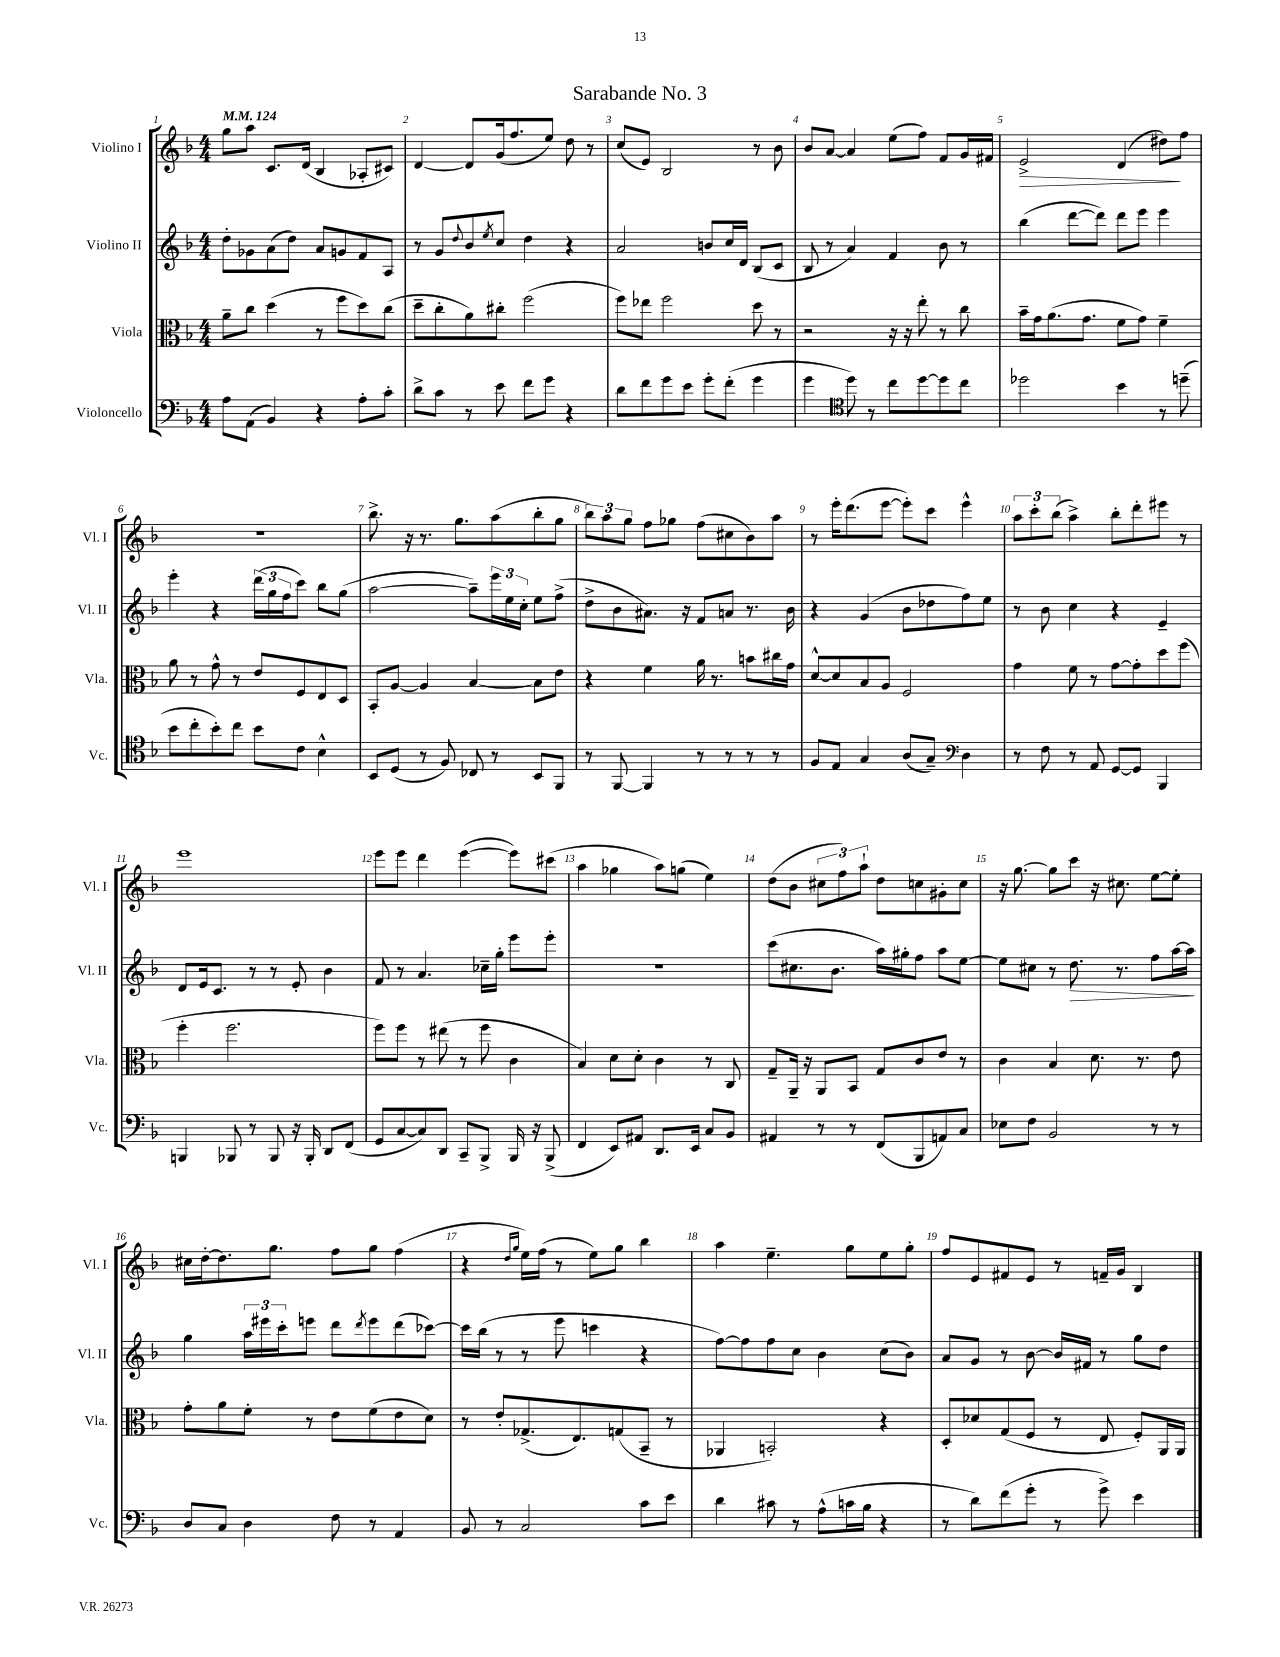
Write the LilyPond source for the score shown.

\header { title = "Sarabande No. 3" }
<<
\new StaffGroup <<
\new Staff = "s0" \with { instrumentName = "Violino I" shortInstrumentName = "Vl. I" } {
    \clef treble \key f \major \numericTimeSignature \time 4/4 \tempo 4 = 124
    g''8 a''8 c'8. d'16( bes4 aes8-. cis'8) |
    d'4~ d'8 g'16( f''8. e''8) d''8 r8 |
    c''8( e'8) bes2 r8 bes'8 |
    bes'8 a'8~ a'4 e''8( f''8) f'8 g'16 fis'16 |
    e'2->\> d'4( dis''8\!) f''8 |
    r1 |
    bes''8.-> r16 r8. g''8. a''8( bes''8-. g''8 |
    \tuplet 3/2 { bes''8) a''8 g''8 } f''8 ges''8 f''8( cis''8 bes'8) a''8 |
    r8 e'''16-. d'''8.( e'''8~ e'''8-.) c'''8 e'''4-^ |
    \tuplet 3/2 { a''8 c'''8-. bes''8( } a''4->) bes''8-. d'''8-. eis'''8 r8 |
    e'''1 |
    e'''8 e'''8 d'''4 e'''4~( e'''8) cis'''8( |
    a''4 ges''4 a''8) g''8( e''4) |
    d''8( bes'8 \tuplet 3/2 { cis''8 f''8) a''8-! } d''8 c''8 gis'8-. c''8 |
    r16 g''8.~ g''8 c'''8 r16 cis''8. e''8~ e''8-. |
    cis''16 d''16~-. d''8. g''8. f''8 g''8 f''4( |
    r4 \grace { d''16 g''16 } e''16) f''16( r8 e''8) g''8 bes''4 |
    a''4 e''4.-- g''8 e''8 g''8-. |
    f''8 e'8 fis'8 e'8 r8 f'16-- g'16 bes4 \bar "|." |
}
\new Staff = "s1" \with { instrumentName = "Violino II" shortInstrumentName = "Vl. II" } {
    \clef treble \key f \major \numericTimeSignature \time 4/4
    d''8-. ges'8 a'8( d''8) a'8 g'8 f'8 a8 |
    r8 g'8 \appoggiatura { d''8 } bes'8 \acciaccatura { e''8 } c''8 d''4 r4 |
    a'2 b'8 c''16 d'16 bes8( c'8 |
    bes8 r8 a'4) f'4 bes'8 r8 |
    bes''4( d'''8~ d'''8) d'''8 e'''8 e'''4 |
    e'''4-. r4 \tuplet 3/2 { d'''16( g''16 f''16 } c'''8) bes''8 g''8( |
    a''2~ a''8--) \tuplet 3/2 { e'''16 e''16 c''16-. } e''8 f''8->( |
    d''8-> bes'8 ais'8.) r16 f'8 a'8 r8. bes'16 |
    r4 g'4( bes'8 des''8 f''8) e''8 |
    r8 bes'8 c''4 r4 e'4-- |
    d'8 e'16 c'8. r8 r8 e'8-. bes'4 |
    f'8 r8 a'4. ces''16-- g''16-. e'''8 e'''8-. |
    R1 |
    c'''8( cis''8. bes'8. a''16) gis''16-. f''8 a''8 e''8~ |
    e''8 cis''8 r8 d''8.\> r8. f''8 a''16~ a''16\! |
    g''4 \tuplet 3/2 { a''16 eis'''16 c'''16-. } e'''8 d'''8 \acciaccatura { d'''8 } e'''8 d'''8( ces'''8~) |
    ces'''16 bes''16( r8 r8 e'''8 c'''4 r4 |
    f''8~) f''8 f''8 c''8 bes'4 c''8( bes'8) |
    a'8 g'8 r8 bes'8~ bes'16 fis'16 r8 g''8 d''8 \bar "|." |
}
\new Staff = "s2" \with { instrumentName = "Viola" shortInstrumentName = "Vla." } {
    \clef alto \key f \major \numericTimeSignature \time 4/4
    a'8-- c''8 d''4( r8 f''8 d''8) c''8( |
    d''8-- c''8-. a'8) cis''8-. f''2( |
    f''8) ees''8 f''2 d''8 r8 |
    r2 r16 r16 e''8-. r8 c''8 |
    bes'16-- g'16 a'8.( g'8. f'8 g'8) f'4-- |
    a'8 r8 g'8-^ r8 e'8 f8 e8 d8 |
    bes,8-. a8~ a4 bes4~ bes8 e'8 |
    r4 f'4 a'16 r8. b'8 cis''16 g'16 |
    d'8~-^ d'8 bes8 a8 f2 |
    g'4 f'8 r8 g'8~ g'8-. d''8 f''8( |
    f''4-. f''2. |
    f''8) f''8 r8 eis''8( r8 f''8 c'4 |
    bes4) d'8 d'8-. c'4 r8 c8 |
    g8-- a,16-- r16 a,8 bes,8 g8 c'8 e'8 r8 |
    c'4 bes4 d'8. r8. e'8 |
    g'8-. a'8 f'8-. r8 e'8 f'8( e'8 d'8) |
    r8 e'8-. ges8.->( e8.) g8( bes,8-- r8 |
    aes,4 b,2-.) r4 |
    d8-. des'8 g8( f8 r8 e8 f8-.) a,16 a,16 \bar "|." |
}
\new Staff = "s3" \with { instrumentName = "Violoncello" shortInstrumentName = "Vc." } {
    \clef bass \key f \major \numericTimeSignature \time 4/4
    a8 a,8( bes,4) r4 a8-. c'8-. |
    d'8-> c'8 r8 e'8 f'8 g'8 r4 |
    d'8 f'8 g'8 e'8 g'8-. f'8-.( g'4 |
    g'4 \clef tenor d''8) r8 c''8 d''8~ d''8 c''8 |
    des''2 bes'4 r8 d''8--( |
    bes'8 c''8-. bes'8-.) c''8 bes'8 c'8 bes4-^ |
    bes,8 d8( r8 f8) ces8 r8 bes,8 f,8 |
    r8 f,8~ f,4 r8 r8 r8 r8 |
    f8 e8 g4 a8( g8--) \clef bass d4 |
    r8 f8 r8 a,8 g,8~ g,8 bes,,4 |
    b,,4 bes,,8 r8 bes,,8 r16 bes,,16-. d,8 f,8( |
    g,8 c8~ c8) d,8 c,8-- bes,,8-> bes,,16 r16 bes,,8->( |
    f,4 e,8) ais,8 d,8. e,16 c8 bes,8 |
    ais,4 r8 r8 f,8( bes,,8 a,8) c8 |
    ees8 f8 bes,2 r8 r8 |
    d8 c8 d4 f8 r8 a,4 |
    bes,8 r8 c2 c'8 e'8 |
    d'4 cis'8 r8 a8-^( c'16 bes16 r4 |
    r8 d'8) f'8( g'8-. r8 g'8->) e'4 \bar "|." |
}
>>
>>
\layout { \context { \Score \override BarNumber.break-visibility = ##(#f #t #t) barNumberVisibility = #all-bar-numbers-visible } }
